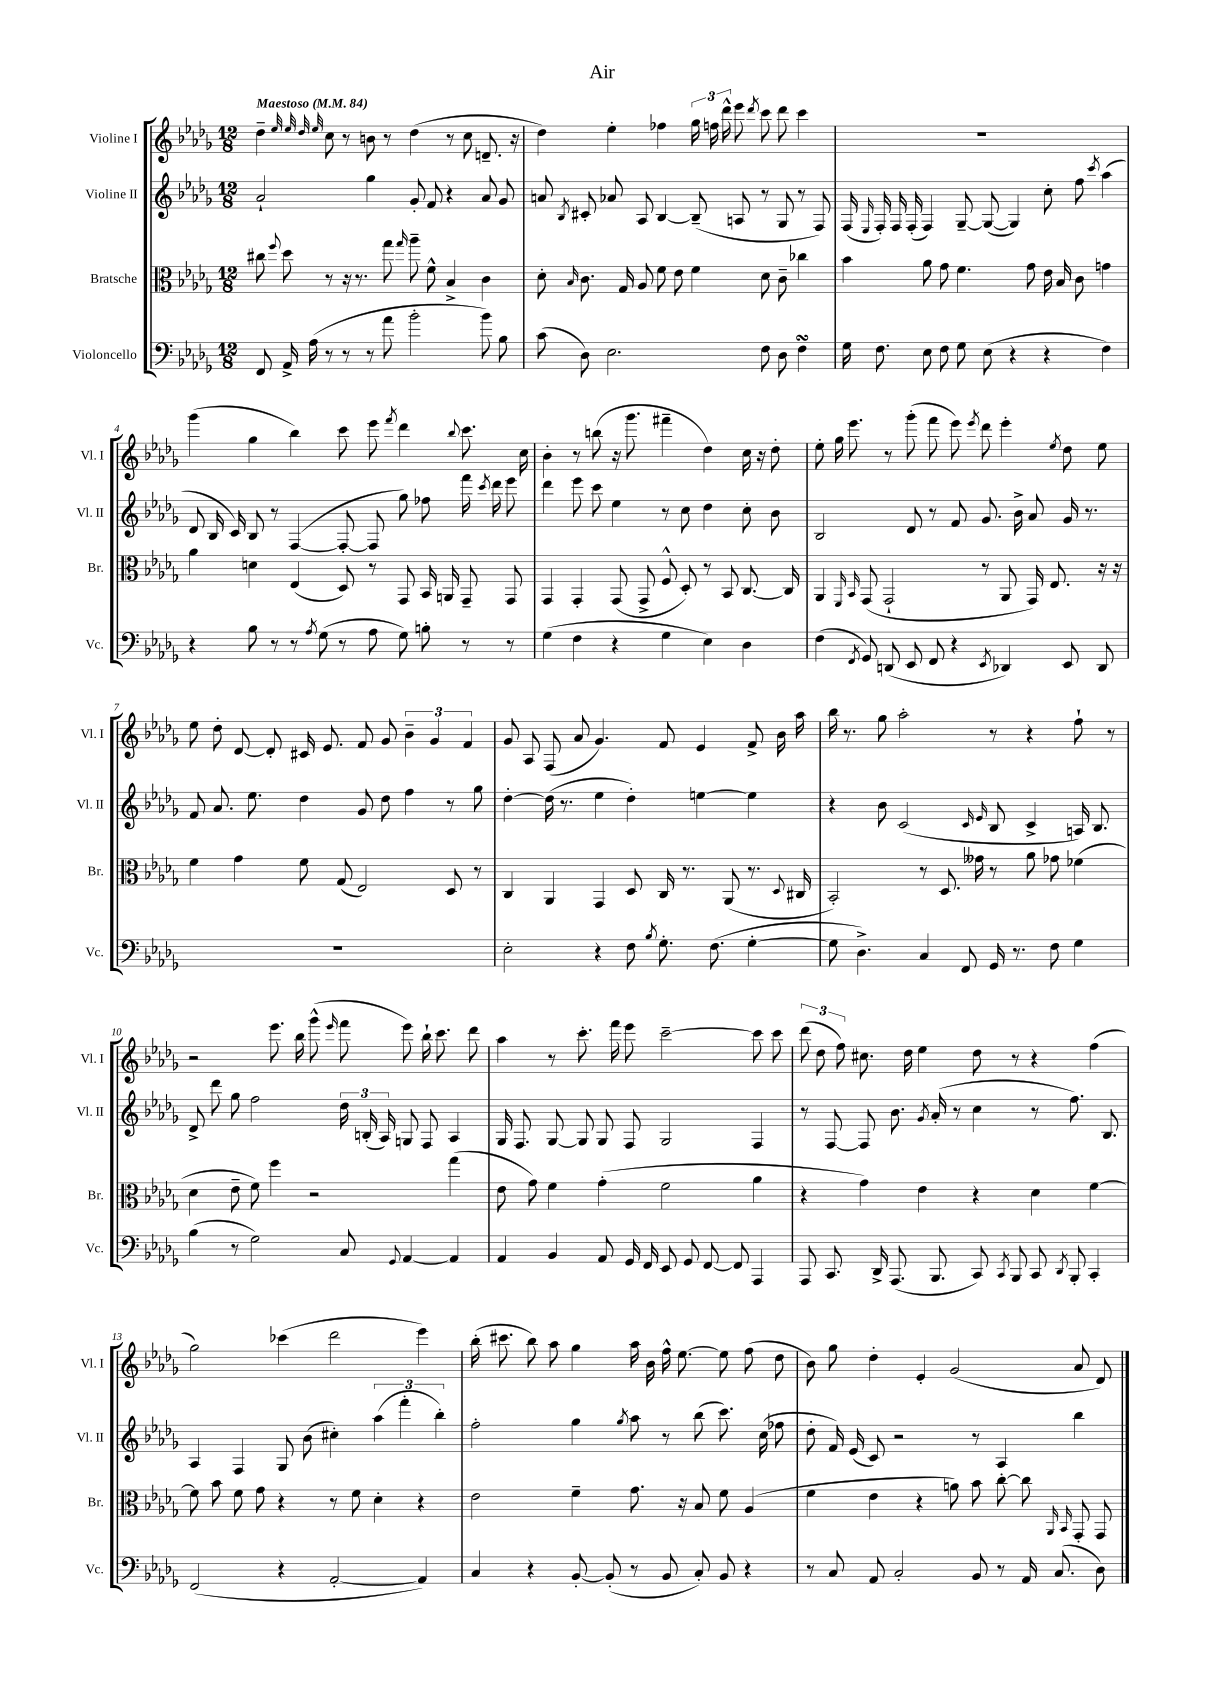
\header { title = "Air" }
<<
\new StaffGroup <<
\new Staff = "s0" \with { instrumentName = "Violine I" shortInstrumentName = "Vl. I" } {
    \clef treble \key des \major \numericTimeSignature \time 12/8 \tempo "Maestoso" 4 = 84
    \autoBeamOff des''4-- \grace { ees''32 ees''32 des''32 ees''32 } c''8 r8 b'8 r8 des''4( r8 c''8 d'8.-- r16 |
    des''4) ees''4-. fes''4 \tuplet 3/2 { ges''16 f''16 des'''16-^ } ees'''8 \acciaccatura { des'''8 } c'''8 des'''8 c'''4 |
    R1. |
    ges'''4( ges''4 bes''4) c'''8 ees'''8 \acciaccatura { f'''8 } des'''4 \appoggiatura { bes''8 } c'''8. c''16 |
    bes'4-. r8 b''8( r16 ges'''8. fis'''4-- des''4) c''16 r16 des''8-. |
    ees''8-. ges''16 ees'''8. r8 ges'''8-.( f'''8 ees'''8) \acciaccatura { ees'''8 } des'''8 ees'''4-. \acciaccatura { ees''8 } des''8 ees''8 |
    ees''8 des''8-. des'8~ des'8-. cis'16 ees'8. f'8 ges'8 \tuplet 3/2 { bes'4-- ges'4 f'4 } |
    ges'8 aes8 f8( aes'8 ges'4.) f'8 ees'4 f'8-> bes'16 aes''16 |
    bes''16 r8. ges''8 aes''2-. r8 r4 f''8-! r8 |
    r2 ees'''8. bes''16 ges'''8-^( \grace { ees'''16 } f'''8 ees'''8) bes''16-! c'''8. des'''8 |
    aes''4 r8 c'''8.-. f'''16 ees'''8 c'''2~-- c'''8 c'''8 |
    \tuplet 3/2 { des'''8( des''8 f''8) } cis''8. des''16 ees''4 des''8 r8 r4 f''4( |
    ges''2) ces'''4( des'''2 ees'''4) |
    bes''16-.( cis'''8. bes''8) aes''8 ges''4 aes''16 bes'16 f''16-^ ees''8.~ ees''8 f''8( des''8 |
    bes'8) ges''8 des''4-. ees'4-. ges'2( aes'8 des'8) \bar "|." |
}
\new Staff = "s1" \with { instrumentName = "Violine II" shortInstrumentName = "Vl. II" } {
    \clef treble \key des \major \numericTimeSignature \time 12/8
    \autoBeamOff aes'2-! ges''4 ges'8-. f'8 r4 aes'8 ges'8 |
    a'8 \acciaccatura { bes8 } cis'8-. aes'8 aes8 bes4~ bes8--( a8 r8 ges8 r8 f8) |
    f16( \grace { ees16 } f16-.) f16 f16-.( f4) ges8~-- ges8~( ges4) c''8-. f''8 \acciaccatura { c'''8 } aes''4( |
    des'8 bes16 c'16) bes8 r8 f4~( f8~-. f8 ges''8) fes''8 f'''16 \acciaccatura { c'''8 } des'''16 ees'''8 |
    des'''4 ees'''8 c'''8 ees''4 r8 c''8 des''4 c''8-. bes'8 |
    bes2 des'8 r8 f'8 ges'8. bes'16-> aes'8 ges'16 r8. |
    f'8 aes'8. ees''8. des''4 ges'8 des''8 f''4 r8 ges''8 |
    des''4~-. des''16( r8. ees''4 des''4-.) e''4~ e''4 |
    r4 bes'8 c'2( \grace { c'16 ees'16 } bes8 c'4-> a16) bes8. |
    des'8-> des'''8 ges''8 f''2 \tuplet 3/2 { des''16 b16-.( aes16) } g8 f8 aes4 |
    ges16 f8. ges8~ ges8 ges8 f8 ges2 f4 |
    r8 f8~ f8 bes'8. \acciaccatura { ges'8 } aes'16-.( r8 c''4 r8 f''8.) bes8. |
    aes4 f4 ges8 bes'8( cis''4-.) \tuplet 3/2 { aes''4( f'''4-. bes''4-.) } |
    f''2-. ges''4 \acciaccatura { ges''8 } aes''8 r8 bes''8( c'''8.) c''16( fes''8 |
    des''8-. f'16) ees'16( c'8) r2 r8 aes4 bes''4 \bar "|." |
}
\new Staff = "s2" \with { instrumentName = "Bratsche" shortInstrumentName = "Br." } {
    \clef alto \key des \major \numericTimeSignature \time 12/8
    \autoBeamOff cis''8 \appoggiatura { f''8 } des''8 r8 r16 r8. ges''8 \grace { ges''16 } aes''8-- f'8-^ bes4-> c'4 |
    des'8-. \grace { bes16 } c'8. ges16 aes8 f'8 ees'8 f'4 des'8 c'8-- ces''4 |
    bes'4 aes'8 ges'8 f'4. ges'8 ees'16 bes16 c'8 g'4 |
    aes'4 d'4 ees4( des8) r8 ges,8 bes,16 a,16 ges,8-- ges,8 |
    ges,4 ges,4-. ges,8( ges,8-> f8-^ des8-.) r8 bes,8 c8.~ c16 |
    aes,4 \grace { f,16 bes,16 } ges,8( ges,2-! r8 aes,8 ges,16) ees8. r16 r16 |
    f'4 ges'4 f'8 ges8( ees2) des8 r8 |
    c4 aes,4 ges,4 des8 c16 r8. aes,8( r8. \appoggiatura { des8 } cis16 |
    bes,2-.) r8 des8. geses'16 r8 aes'8 ges'8 fes'4( |
    des'4 ees'8-- f'8) f''4 r2 ges''4( |
    ees'8 ges'8) f'4 ges'4-.( f'2 aes'4 |
    r4 ges'4) ees'4 r4 des'4 f'4~ |
    f'8 bes'8 f'8 ges'8 r4 r8 f'8 des'4-. r4 |
    ees'2 f'4-- ges'8. r16 bes8 f'8 aes4( |
    f'4 ees'4 r4 a'8) bes'8 c''8~-. c''8 \grace { aes,16 bes,16 } ges,8-. ges,8 \bar "|." |
}
\new Staff = "s3" \with { instrumentName = "Violoncello" shortInstrumentName = "Vc." } {
    \clef bass \key des \major \numericTimeSignature \time 12/8
    \autoBeamOff f,8 aes,16-> aes16( r8 r8 r8 aes'8 bes'2-. bes'8) bes8 |
    c'8( des8) ees2. f8 des8 f4\turn |
    ges16 f8. ees8 f8 ges8 ees8( r4 r4 f4) |
    r4 bes8 r8 r8 \acciaccatura { aes8 } ges8( r8 aes8 ges8) b8-. r8 r8 |
    ges4( f4 r4 ges4 ees4) des4 |
    f4( \acciaccatura { f,8 } ges,8) d,8( ees,8 f,8 r4 \acciaccatura { ees,8 } des,4) ees,8 des,8 |
    R1. |
    ees2-. r4 f8 \acciaccatura { bes8 } ges8.-. f8.( ges4~-. |
    ges8 des4.->) c4 f,8 ges,16 r8. f8 ges4 |
    bes4( r8 ges2) c8 \appoggiatura { ges,8 } aes,4~ aes,4 |
    aes,4 bes,4 aes,8 ges,16 f,16 ees,8 ges,8 f,8~ f,8 aes,,4 |
    aes,,8 c,8. des,16-> aes,,8.( bes,,8. c,8) \acciaccatura { c,8 } bes,,8 c,8 \acciaccatura { des,8 } bes,,8-. c,4-. |
    f,2( r4 aes,2~-. aes,4) |
    c4 r4 bes,8~-. bes,8-.( r8 bes,8 c8-.) bes,8 r4 |
    r8 c8 aes,8 c2-. bes,8 r8 aes,16 c8.( des8) \bar "|." |
}
>>
>>
